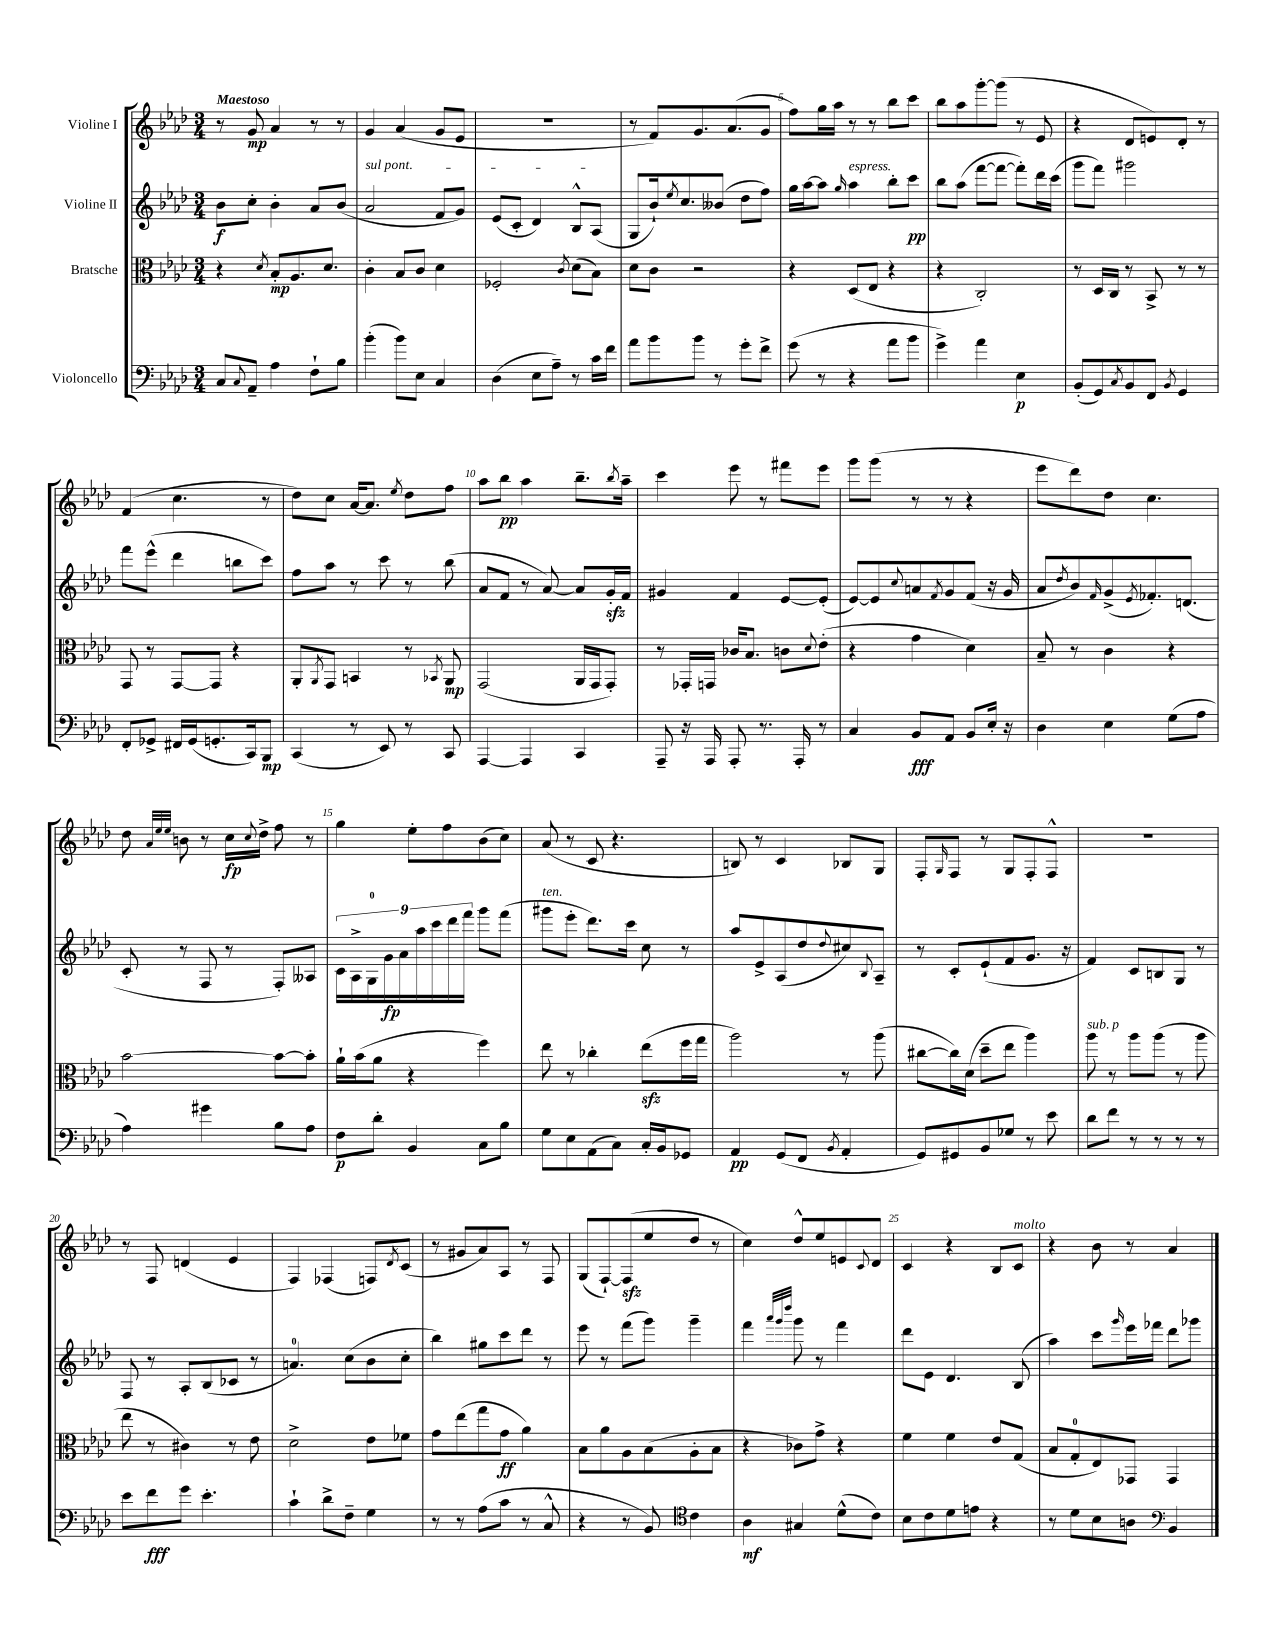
<<
\new StaffGroup <<
\new Staff = "s0" \with { instrumentName = "Violine I" } {
    \clef treble \key aes \major \numericTimeSignature \time 3/4 \tempo "Maestoso"
    r8 g'8\mp aes'4 r8 r8 |
    g'4 aes'4( g'8 ees'8 |
    R2. |
    r8 f'8) g'8. aes'8.( g'8 |
    f''8) g''16 aes''16 r8 r8 bes''8 c'''8 |
    bes''8 aes''8 g'''8~-. g'''8( r8 ees'8 |
    r4 des'8 e'8) des'8-. r8 |
    f'4( c''4. r8 |
    des''8) c''8 aes'16~ aes'8. \acciaccatura { ees''8 } des''8 f''8 |
    aes''8 bes''8\pp aes''4 bes''8.-- \acciaccatura { bes''8 } aes''16-- |
    c'''4 ees'''8 r8 fis'''8 ees'''8 |
    g'''8 g'''8( r8 r8 r4 |
    ees'''8 des'''8) des''8 c''4. |
    des''8 \grace { aes'32 ees''32 ees''32 } b'8 r8 c''16\fp \appoggiatura { c''8 } des''16-> f''8 r8 |
    g''4 ees''8-. f''8 bes'8( c''8) |
    aes'8( r8 c'8 r4. |
    b8) r8 c'4 bes8 g8 |
    f8-. \grace { g16 } f8 r8 g8 f8-. f8-^ |
    R2. |
    r8 f8 d'4( ees'4 |
    f4) fes4( f8) \acciaccatura { des'8 } c'8( |
    r8 gis'8 aes'8) aes8 r8 f8 |
    g8( f8~-!) f8\sfz( ees''8 des''8 r8 |
    c''4) des''8-^ ees''8 e'8 \appoggiatura { c'8 } des'8 |
    c'4 r4 bes8 c'8^\markup { \italic "molto" } |
    r4 bes'8 r8 aes'4 \bar "|." |
}
\new Staff = "s1" \with { instrumentName = "Violine II" } {
    \clef treble \key aes \major \numericTimeSignature \time 3/4
    bes'8\f c''8-. bes'4-. aes'8 bes'8( |
    \once \override TextSpanner.bound-details.left.text = \markup { \italic "sul pont." } aes'2\startTextSpan f'8 g'8) |
    ees'8( c'8-. des'4) bes8-^ aes8\stopTextSpan( |
    g8 bes'16-!) \acciaccatura { ees''8 } c''8. beses'8( des''8 f''8) |
    g''16 aes''16~ aes''8 \grace { g''16 } aes''4^\markup { \italic "espress." } bes''8-. c'''8\pp |
    bes''8 aes''8( f'''8~ f'''8~ f'''8-.) des'''16 c'''16( |
    g'''8 f'''8) gis'''2 |
    f'''8 ees'''8-^( des'''4 b''8 c'''8) |
    f''8 aes''8 r8 c'''8 r8 bes''8( |
    aes'8 f'8 r8 aes'8~) aes'8 g'16-.\sfz f'16 |
    gis'4 f'4 ees'8~ ees'8-.( |
    ees'8~) ees'8 \appoggiatura { c''8 } a'8 \acciaccatura { f'8 } g'8 f'8( r16 g'16 |
    aes'8 \acciaccatura { des''8 } bes'8) \grace { f'16 } g'8->( \acciaccatura { ees'8 } fes'8.-.) d'8.( |
    c'8-. r8 f8 r8 f8-.) aeses8 |
    \tuplet 9/8 { c'16 aes16-> g16-0 g'16\fp aes'16 aes''16 c'''16 des'''16 f'''16 } g'''8 f'''8( |
    gis'''8^\markup { \italic "ten." } ees'''8-. des'''8.) c'''16 c''8 r8 |
    aes''8 ees'8-> aes8( des''8 \appoggiatura { des''8 } cis''8) \appoggiatura { bes8 } aes8-- |
    r8 c'8-. ees'8-!( f'8 g'8. r16 |
    f'4) c'8 b8 g8 r8 |
    f8 r8 aes8-. bes8( ces'8 r8 |
    a'4.-0) c''8( bes'8 c''8-. |
    bes''4) gis''8 c'''8 des'''8 r8 |
    ees'''8 r8 f'''8( g'''8) g'''4-- |
    f'''4 \grace { aes'''32 g'''32 des''''32 } g'''8 r8 f'''4 |
    des'''8 ees'8 des'4. bes8( |
    aes''4) c'''8 \grace { g'''16 } ees'''16 fes'''16 des'''8 ges'''8 \bar "|." |
}
\new Staff = "s2" \with { instrumentName = "Bratsche" } {
    \clef alto \key aes \major \numericTimeSignature \time 3/4
    r4 \acciaccatura { des'8 } bes8-.\mp aes8. des'8. |
    c'4-. bes8 c'8 des'4 |
    fes2-. \acciaccatura { c'8 } des'8( bes8) |
    des'8 c'8 r2 |
    r4 des8( ees8 r4 |
    r4 c2-.) |
    r8 des16 c16 r8 bes,8-> r8 r8 |
    g,8 r8 g,8~ g,8 r4 |
    aes,8-. \acciaccatura { aes,8 } g,8 b,4 r8 \acciaccatura { bes,8 } aes,8\mp |
    g,2( aes,16 g,16 g,8-.) |
    r8 ges,16-. g,16 ces'16 bes8. c'8 \appoggiatura { des'8 } ees'8-.( |
    r4 g'4 des'4) |
    bes8-- r8 c'4 r4 |
    bes'2~ bes'8~ bes'8-. |
    aes'16-! bes'16( aes'8 r4 f''4) |
    ees''8 r8 ces''4-. ees''8\sfz( f''16 g''16 |
    aes''2) r8 aes''8( |
    cis''8~ cis''16) des'16( des''8-- ees''8 aes''4) |
    aes''8^\markup { \italic "sub. p" } r8 aes''8 aes''8( r8 aes''8 |
    ees''8 r8 cis'4) r8 ees'8 |
    des'2-> ees'8 fes'8 |
    g'8 ees''8( g''8 g'8\ff aes'4) |
    bes8 aes'8 aes8 bes8( aes8-. bes8 |
    r4 ces'8) g'8-> r4 |
    f'4 f'4 ees'8 g8( |
    bes8 g8-0-. ees8) ges,8 ges,4 \bar "|." |
}
\new Staff = "s3" \with { instrumentName = "Violoncello" } {
    \clef bass \key aes \major \numericTimeSignature \time 3/4
    c8 \appoggiatura { c8 } aes,8-- aes4 f8-! bes8 |
    bes'4-.( bes'8) ees8 c4 |
    des4( ees8 aes8--) r8 c'16 f'16 |
    aes'8 bes'8 bes'8 r8 g'8-. f'8-> |
    g'8( r8 r4 aes'8 bes'8 |
    g'4->) aes'4 ees4\p |
    bes,8-.( g,8) \acciaccatura { c8 } bes,8 f,8 \acciaccatura { bes,8 } g,4 |
    f,8-. ges,8-> fis,16 ges,16( g,8.-. c,16) bes,,8\mp |
    c,4( r8 ees,8) r8 c,8 |
    aes,,4~ aes,,4 c,4 |
    aes,,8-- r16 aes,,16 aes,,8-. r8. aes,,16-. r8 |
    c4 bes,8\fff aes,8 bes,8 ees16-. r16 |
    des4 ees4 g8( aes8 |
    aes4) gis'4 bes8 aes8 |
    f8\p des'8-. bes,4 c8 bes8 |
    g8 ees8 aes,8( c8) c16-. bes,16 ges,8 |
    aes,4\pp g,8( f,8 \acciaccatura { bes,8 } aes,4-. |
    g,8) gis,8 bes,8 ges8 r8 ees'8 |
    des'8 f'8 r8 r8 r8 r8 |
    ees'8 f'8\fff g'8 ees'4.-. |
    c'4-! des'8-> f8-- g4 |
    r8 r8 aes8( c'8 r8 c8-^ |
    r4 r8 bes,8) \clef tenor c'4 |
    aes4\mf gis4 des'8-^( c'8) |
    bes8 c'8 des'8 e'8 r4 |
    r8 des'8 bes8 a8 \clef bass bes,4 \bar "|." |
}
>>
>>
\layout { \context { \Score \override BarNumber.break-visibility = ##(#f #t #t) barNumberVisibility = #(every-nth-bar-number-visible 5) } }
